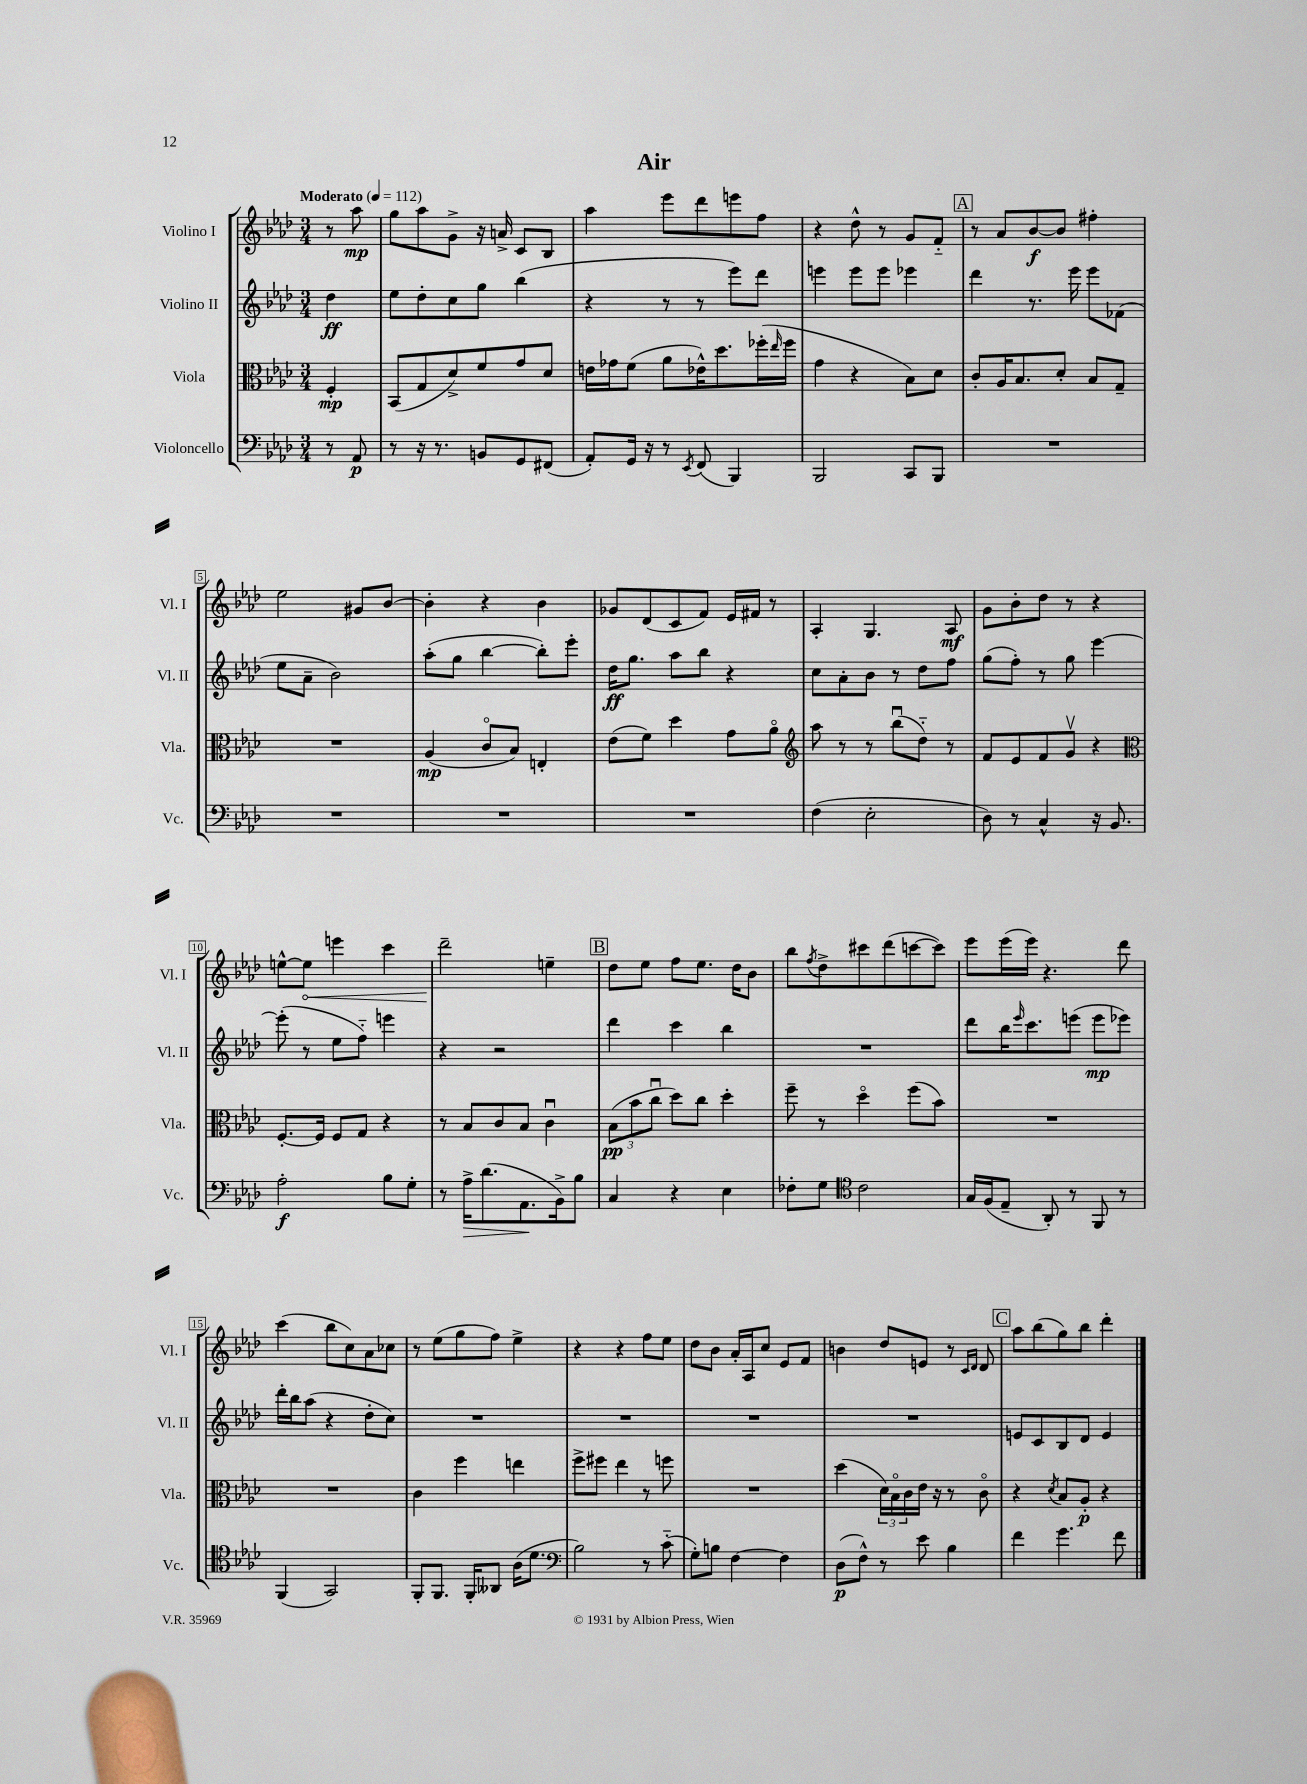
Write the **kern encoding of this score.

**kern	**dynam	**kern	**dynam	**kern	**dynam	**kern	**dynam
*part4	*part4	*part3	*part3	*part2	*part2	*part1	*part1
*staff4	*staff4	*staff3	*staff3	*staff2	*staff2	*staff1	*staff1
*I"Violoncello	*	*I"Viola	*	*I"Violino II	*	*I"Violino I	*
*I'Vc.	*	*I'Vla.	*	*I'Vl. II	*	*I'Vl. I	*
*clefF4	*	*clefC3	*	*clefG2	*	*clefG2	*
*k[b-e-a-d-]	*	*k[b-e-a-d-]	*	*k[b-e-a-d-]	*	*k[b-e-a-d-]	*
*M3/4	*	*M3/4	*	*M3/4	*	*M3/4	*
*MM112	*	*MM112	*	*MM112	*	*MM112	*
=	=	=	=	=	=	=	=
!	!	!	!	!	!	!LO:TX:a:B:t=Moderato	!
8r	.	4F'/	mp	4dd-\	ff	8r	.
8AA-/	p	.	.	.	.	8aa-\	mp
=1	=1	=1	=1	=1	=1	=1	=1
8r	.	(8BB-/L	.	8ee-\L	.	8gg\L	.
16r	.	8G/	.	8dd-'\	.	8aa-\	.
8.r	.	.	.	.	.	.	.
.	.	8d-^/)	.	8cc\	.	8g^\J	.
8BBn/L	.	8f/	.	8gg\J	.	16r	.
.	.	.	.	.	.	16an^/	.
8GG/	.	8g/	.	(4bb-\	.	8c/L	.
(8FF#X/J	.	8d-/J	.	.	.	8B-/J	.
=2	=2	=2	=2	=2	=2	=2	=2
8AA-'/L)	.	16en\LL	.	4r	.	4aa-\	.
.	.	16g-X\J	.	.	.	.	.
16GG/Jk	.	(8f\J	.	.	.	.	.
16r	.	.	.	.	.	.	.
8r	.	8a-\L	.	8r	.	8eee-\L	.
8qEE-/	.	.	.	.	.	.	.
(8FF/	.	16e-X^^\K)	.	8r	.	8ddd-\	.
.	.	8.dd-\	.	.	.	.	.
4BBB-/)	.	.	.	8eee-\L)	.	8eeen\	.
.	.	(16ff-X'\L	.	8ddd-\J	.	8ff\J	.
.	.	16qqee-/	.	.	.	.	.
.	.	16ff-\JJ	.	.	.	.	.
=3	=3	=3	=3	=3	=3	=3	=3
2BBB-/	.	4g\	.	4eeen\	.	4r	.
.	.	4r	.	8eee\L	.	8dd-^^\	.
.	.	.	.	8eee\J	.	8r	.
8CC/L	.	8B-\L)	.	4eee-X\	.	8g/L	.
8BBB-/J	.	8d-\J	.	.	.	8f/J	.
!!LO:REH:place=s1:t=A
=4	=4	=4	=4	=4	=4	=4	=4
2.r	.	8c'/L	.	4ddd-\	.	8r	.
.	.	16A-/K	.	.	.	8a-/L	.
.	.	8.B-/	.	.	.	.	.
.	.	.	.	8.r	.	[8b-/	f
.	.	8d-'/J	.	.	.	8b-/J]	.
.	.	.	.	16eee-\	.	.	.
.	.	8B-/L	.	8eee-\L	.	4ff#X'\	.
.	.	8G~/J	.	(8f-X\J	.	.	.
!!LO:LB:g=z
=5	=5	=5	=5	=5	=5	=5	=5
2.r	.	2.r	.	8ee-\L	.	2ee-\	.
.	.	.	.	8a-~\J	.	.	.
.	.	.	.	2b-\)	.	.	.
.	.	.	.	.	.	8g#X/L	.
.	.	.	.	.	.	[8b-/J	.
=6	=6	=6	=6	=6	=6	=6	=6
2.r	.	(4A-/	mp	(8aa-'\L	.	4b-'\]	.
.	.	.	.	8gg\J	.	.	.
.	.	8c/L	.	[4bb-\	.	4r	.
.	.	8B-/J)	.	.	.	.	.
.	.	4En'/	.	8bb-'\L])	.	4b-\	.
.	.	.	.	8eee-'\J	.	.	.
=7	=7	=7	=7	=7	=7	=7	=7
2.r	.	(8e-\L	.	16dd-\KL	ff	8g-X/L	.
.	.	.	.	8.gg\J	.	.	.
.	.	8f\J)	.	.	.	(8d-/	.
.	.	4dd-\	.	8aa-\L	.	8c/	.
.	.	.	.	8bb-\J	.	8f/J)	.
.	.	8g\L	.	4r	.	16e-/LL	.
.	.	.	.	.	.	16f#X/JJ	.
.	.	8a-\J	.	.	.	8r	.
=8	=8	=8	=8	=8	=8	=8	=8
*	*	*clefG2	*	*	*	*	*
(4F\	.	8aa-\	.	8cc\L	.	4A-'/	.
.	.	8r	.	8a-'\	.	.	.
2E-'\	.	8r	.	8b-\J	.	4.G/	.
.	.	(8bb-u\L	.	8r	.	.	.
.	.	8dd-\J)	.	8dd-\L	.	.	.
.	.	8r	.	8ff\J	.	8A-/	mf
=9	=9	=9	=9	=9	=9	=9	=9
8D-\)	.	8f/L	.	(8gg\L	.	8g\L	.
8r	.	8e-/	.	8ff'\J)	.	8b-'\	.
4C^^/	.	8f/	.	8r	.	8dd-\J	.
.	.	8gv/J	.	8gg\	.	8r	.
16r	.	4r	.	[4eee-\	.	4r	.
8.BB-/	.	.	.	.	.	.	.
!!LO:LB:g=z
=10	=10	=10	=10	=10	=10	=10	=10
*	*	*clefC3	*	*	*	*	*
2A-'\	f	[8.F'/L	.	(8eee-'\]	.	[8een^^\L	.
!	!	!	!	!	!	!	!LO:HP:b
.	.	.	.	8r	.	8ee\J]	<
.	.	16F/Jk]	.	.	.	.	.
.	.	8F/L	.	8ee-\L	.	4eeen\	.
.	.	8G/J	.	8ff\J)	.	.	.
8B-\L	.	4r	.	4eeen\	.	4ccc\	.
8G'\J	.	.	.	.	.	.	.
=11	=11	=11	=11	=11	=11	=11	=11
8r	.	8r	.	4r	.	2ddd-~\	.
!	!LO:HP:b	!	!	!	!	!	!
16A-^\KL	>	8B-/L	.	.	.	.	.
(8.d-\	.	.	.	.	.	.	.
.	.	8c/	.	2r	.	.	.
8.AA-\	.	8B-/J	.	.	.	.	.
.	.	4cu\	.	.	.	4een~\	[
16BB-^\k)	]	.	.	.	.	.	.
8B-\J	.	.	.	.	.	.	.
!!LO:REH:place=s1:t=B
=12	=12	=12	=12	=12	=12	=12	=12
4C/	.	(12B-\L	pp	4ddd-\	.	8dd-\L	.
.	.	12b-\	.	.	.	.	.
.	.	.	.	.	.	8ee-\J	.
.	.	12ccu\J	.	.	.	.	.
4r	.	8dd-\L)	.	4ccc\	.	8ff\L	.
.	.	8cc\J	.	.	.	8.ee-\J	.
4E-\	.	4dd-'\	.	4bb-\	.	.	.
.	.	.	.	.	.	16dd-\KL	.
.	.	.	.	.	.	8b-\J	.
=13	=13	=13	=13	=13	=13	=13	=13
8F-X'\L	.	8ff~\	.	2.r	.	8bb-\L	.
.	.	.	.	.	.	8qff/	.
8G\J	.	8r	.	.	.	8dd-^\	.
*clefC4	*	*	*	*	*	*	*
2c\	.	4dd-\	.	.	.	8ccc#X\	.
.	.	.	.	.	.	(8ddd-\	.
.	.	(8ff\L	.	.	.	[8cccn\	.
.	.	8b-\J)	.	.	.	8ccc\J])	.
=14	=14	=14	=14	=14	=14	=14	=14
16G/LL	.	2.r	.	8ddd-\L	.	8eee-\L	.
(16F/J	.	.	.	.	.	.	.
8E-~/J	.	.	.	16bb-\K	.	(16eee-\L	.
.	.	.	.	16qqeee-/	.	.	.
.	.	.	.	8.ccc\	.	16eee-\JJ)	.
8AA-'/)	.	.	.	.	.	4.r	.
8r	.	.	.	(8eeen\J	.	.	.
8FF/	.	.	.	8eee\L	mp	.	.
8r	.	.	.	8eee-X\J)	.	8ddd-\	.
!!LO:LB:g=z
=15	=15	=15	=15	=15	=15	=15	=15
(4FF/	.	2.r	.	16ddd-'\LL	.	(4ccc\	.
.	.	.	.	16bb-\J	.	.	.
.	.	.	.	(8aa-\J	.	.	.
2GG/)	.	.	.	4r	.	8bb-\L	.
.	.	.	.	.	.	8cc\)	.
.	.	.	.	8dd-'\L	.	8a-\	.
.	.	.	.	8cc\J)	.	8cc-X\J	.
=16	=16	=16	=16	=16	=16	=16	=16
8FF'/L	.	4c\	.	2.r	.	8r	.
8.FF/J	.	.	.	.	.	(8ee-\L	.
.	.	4ff\	.	.	.	8gg\	.
16FF'/KL	.	.	.	.	.	.	.
8AA--X/J	.	.	.	.	.	8ff\J)	.
(16A-\KL	.	4een\	.	.	.	4ee-^\	.
8.d-\J	.	.	.	.	.	.	.
=17	=17	=17	=17	=17	=17	=17	=17
*clefF4	*	*	*	*	*	*	*
2B-\)	.	8ff^\L	.	2.r	.	4r	.
.	.	8ff#X\J	.	.	.	.	.
.	.	4ee-\	.	.	.	4r	.
8r	.	8r	.	.	.	8ff\L	.
(8c\	.	8ffn\	.	.	.	8ee-\J	.
=18	=18	=18	=18	=18	=18	=18	=18
8G'\L)	.	2.r	.	2.r	.	8dd-\L	.
8Bn\J	.	.	.	.	.	8b-\J	.
[4F\	.	.	.	.	.	16a-'/LL	.
.	.	.	.	.	.	16A-/J	.
.	.	.	.	.	.	8cc/J	.
4F\]	.	.	.	.	.	8e-/L	.
.	.	.	.	.	.	8f/J	.
=19	=19	=19	=19	=19	=19	=19	=19
(8D-\L	p	(4dd-\	.	2.r	.	4bn\	.
8F^^\J)	.	.	.	.	.	.	.
8r	.	24d-\LL)	.	.	.	8dd-/L	.
.	.	24B-\	.	.	.	.	.
.	.	24c\	.	.	.	.	.
8e-\	.	16e-\JJ	.	.	.	8en/J	.
.	.	16r	.	.	.	.	.
4B-\	.	8r	.	.	.	8r	.
.	.	.	.	.	.	16qqc/LL	.
.	.	.	.	.	.	16qqd-/JJ	.
.	.	8c\	.	.	.	8d-/	.
!!LO:REH:place=s1:t=C
=20	=20	=20	=20	=20	=20	=20	=20
4f\	.	4r	.	8en/L	.	8aa-\L	.
.	.	.	.	8c/	.	(8bb-\	.
.	.	8qd-/	.	.	.	.	.
4.g\	.	8B-/L	.	8B-/	.	8gg\)	.
.	.	8A-'/J	p	8d-/J	.	8bb-\J	.
.	.	4r	.	4e/	.	4ddd-'\	.
8f\	.	.	.	.	.	.	.
==	==	==	==	==	==	==	==
*-	*-	*-	*-	*-	*-	*-	*-
